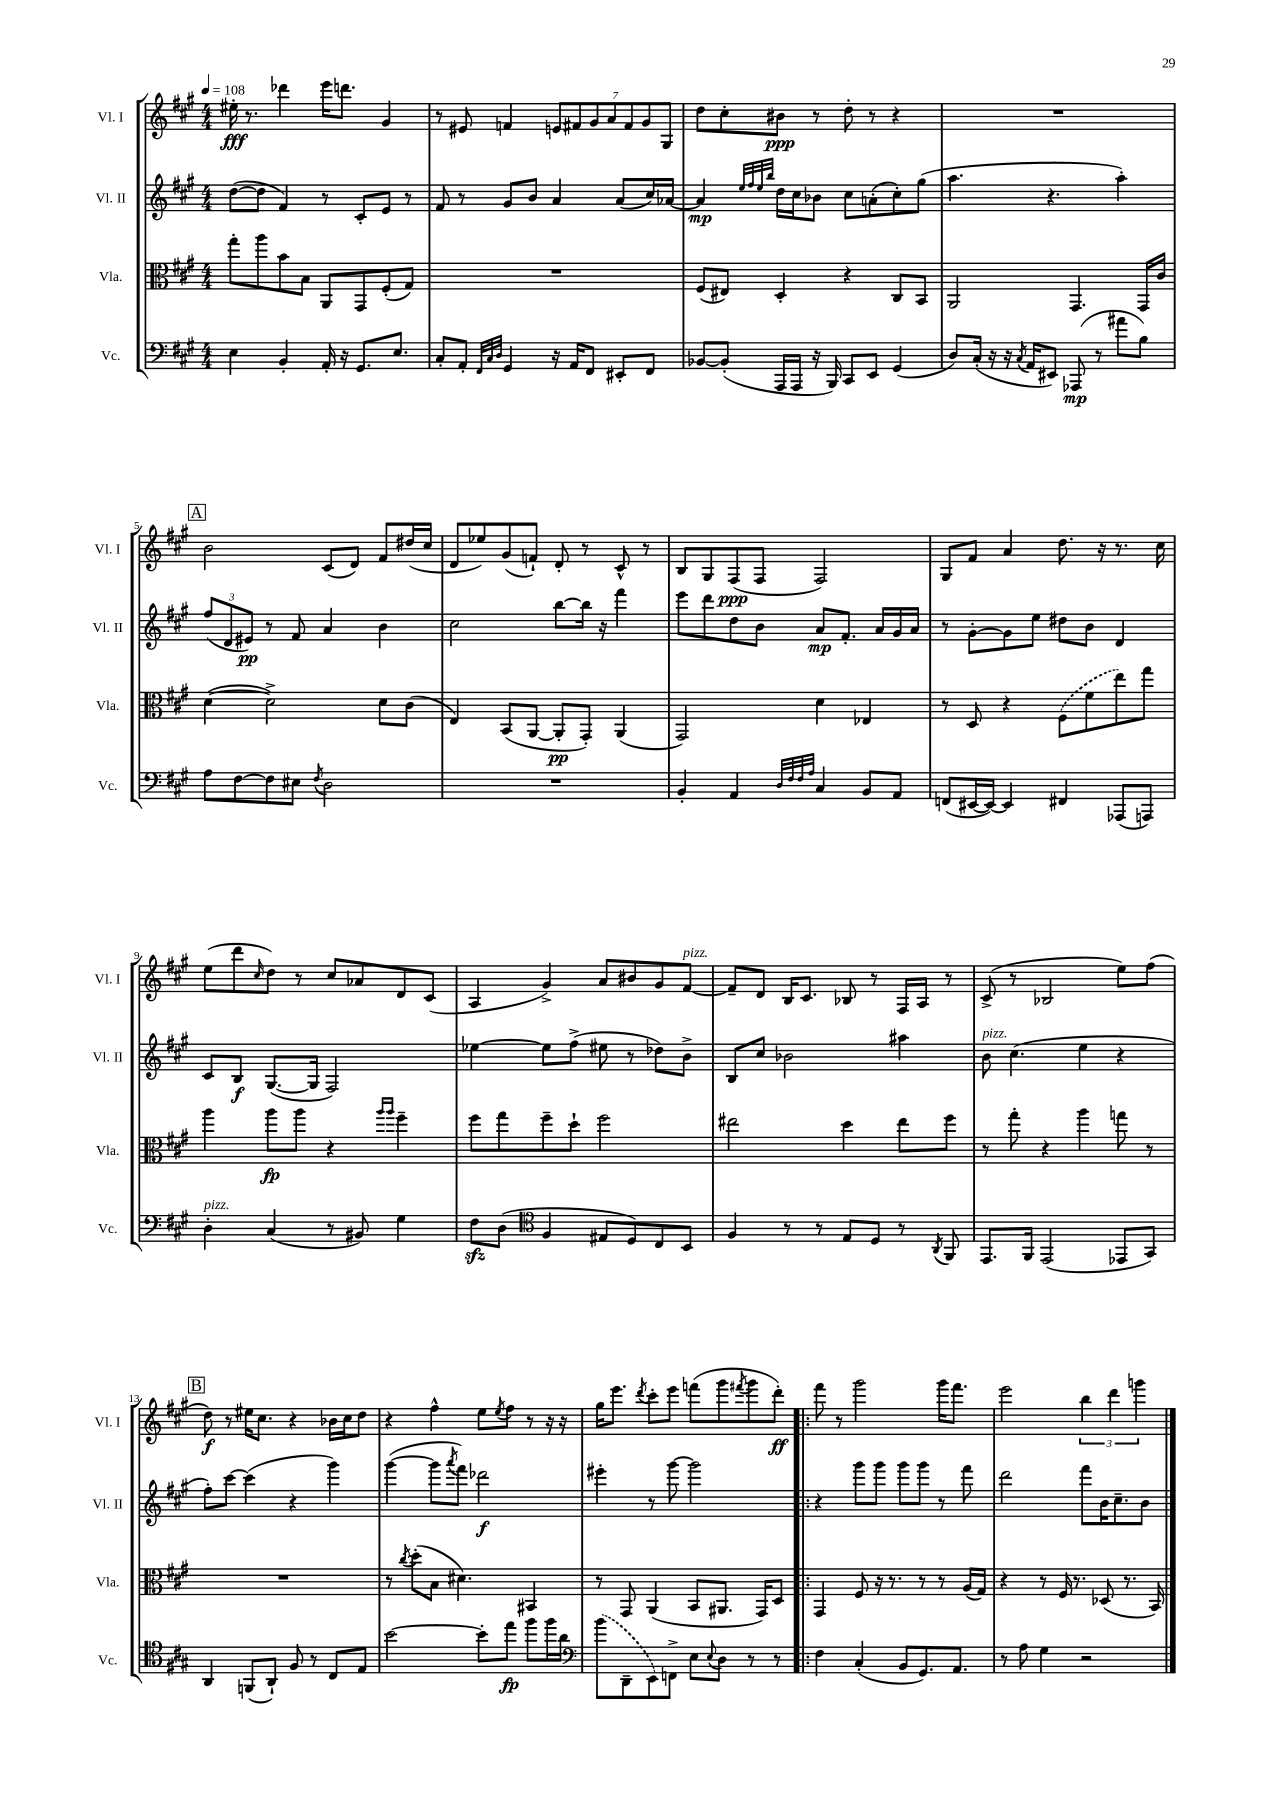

**kern	**dynam	**kern	**dynam	**kern	**dynam	**kern	**dynam
*part4	*part4	*part3	*part3	*part2	*part2	*part1	*part1
*staff4	*staff4	*staff3	*staff3	*staff2	*staff2	*staff1	*staff1
*I"Vc.	*	*I"Vla.	*	*I"Vl. II	*	*I"Vl. I	*
*I'Vc.	*	*I'Vla.	*	*I'Vl. II	*	*I'Vl. I	*
*clefF4	*	*clefC3	*	*clefG2	*	*clefG2	*
*k[f#c#g#]	*	*k[f#c#g#]	*	*k[f#c#g#]	*	*k[f#c#g#]	*
*M4/4	*	*M4/4	*	*M4/4	*	*M4/4	*
*MM108	*	*MM108	*	*MM108	*	*MM108	*
=1	=1	=1	=1	=1	=1	=1	=1
4E\	.	8gg#'\L	.	([8dd\L	.	16ee#X'\	fff
.	.	.	.	.	.	8.r	.
.	.	8aa\	.	8dd\J]	.	.	.
4BB'/	.	8b\	.	4f#/)	.	4ddd-X\	.
.	.	8B\J	.	.	.	.	.
16AA'/	.	8AA/L	.	8r	.	16eee\KL	.
16r	.	.	.	.	.	8.dddn\J	.
8.GG#/L	.	8GG#/	.	8c#'/L	.	.	.
.	.	(8F#'/	.	8e/J	.	4g#/	.
8.E/J	.	.	.	.	.	.	.
.	.	8G#/J)	.	8r	.	.	.
=2	=2	=2	=2	=2	=2	=2	=2
8C#'/L	.	1r	.	8f#/	.	8r	.
8AA'/J	.	.	.	8r	.	8e#X/	.
32qqFF#/LLL	.	.	.	.	.	.	.
32qqC#/	.	.	.	.	.	.	.
32qqD/JJJ	.	.	.	.	.	.	.
4GG#/	.	.	.	8g#/L	.	4fn/	.
.	.	.	.	8b/J	.	.	.
16r	.	.	.	4a/	.	14en/L	.
16AA/KL	.	.	.	.	.	.	.
.	.	.	.	.	.	14f#X/	.
8FF#/J	.	.	.	.	.	.	.
.	.	.	.	.	.	14g#/	.
.	.	.	.	.	.	14a/	.
8EE#X'/L	.	.	.	(8a/L	.	.	.
.	.	.	.	.	.	14f#/	.
.	.	.	.	.	.	14g#/	.
8FF#/J	.	.	.	16cc#/L)	.	.	.
.	.	.	.	.	.	14G#/J	.
.	.	.	.	[16a-X/JJ	.	.	.
=3	=3	=3	=3	=3	=3	=3	=3
[8BB-X/L	.	(8F#/L	.	4a-/]	mp	8dd\L	.
(8BB-'/J]	.	8E#X/J)	.	.	.	8cc#'\	.
.	.	.	.	32qqee/LLL	.	.	.
.	.	.	.	32qqff#/	.	.	.
.	.	.	.	32qqee/	.	.	.
.	.	.	.	32qqbb/JJJ	.	.	.
16AAA/LL	.	4D'/	.	16dd\LL	.	8b#X\J	ppp
16AAA/JJ	.	.	.	16cc#\J	.	.	.
16r	.	.	.	8b-X\J	.	8r	.
16BBB/)	.	.	.	.	.	.	.
8CC#/L	.	4r	.	8cc#\L	.	8dd'\	.
8EE/J	.	.	.	(8an'\	.	8r	.
(4GG#/	.	8C#/L	.	8cc#'\)	.	4r	.
.	.	8BB/J	.	(8gg#\J	.	.	.
=4	=4	=4	=4	=4	=4	=4	=4
8D/L)	.	2AA/	.	4.aa\	.	1r	.
(16C#'/Jk	.	.	.	.	.	.	.
16r	.	.	.	.	.	.	.
16r	.	.	.	.	.	.	.
8qC#/	.	.	.	.	.	.	.
16AA/KL	.	.	.	.	.	.	.
8EE#X/J)	.	.	.	4.r	.	.	.
(8AAA-X/	mp	4.GG#/	.	.	.	.	.
8r	.	.	.	.	.	.	.
8a#X\L	.	.	.	4aa'\)	.	.	.
8B\J)	.	16GG#/LL	.	.	.	.	.
.	.	16c#/JJ	.	.	.	.	.
!!LO:LB:g=z
!!LO:REH:place=s1:t=A
=5	=5	=5	=5	=5	=5	=5	=5
8A\L	.	([4d\	.	(12ff#/L	.	2b\	.
.	.	.	.	12d/	.	.	.
[8F#\	.	.	.	.	.	.	.
.	.	.	.	12e#X/J)	pp	.	.
8F#\]	.	2d^\])	.	8r	.	.	.
8E#X\J	.	.	.	8f#/	.	.	.
8qF#/	.	.	.	.	.	.	.
2D\	.	.	.	4a/	.	(8c#/L	.
.	.	.	.	.	.	8d/J)	.
.	.	8d\L	.	4b\	.	8f#/L	.
.	.	(8c#\J	.	.	.	(16dd#X/L	.
.	.	.	.	.	.	16cc#/JJ	.
=6	=6	=6	=6	=6	=6	=6	=6
1r	.	4E/)	.	2cc#\	.	8d/L	.
.	.	.	.	.	.	8ee-X/)	.
.	.	(8BB/L	.	.	.	(8g#/	.
.	.	[8AA/J	.	.	.	8fn`/J)	.
.	.	8AA'/L]	pp	[8bb\L	.	8d'/	.
.	.	8GG#'/J)	.	16bb\Jk]	.	8r	.
.	.	.	.	16r	.	.	.
.	.	(4AA/	.	4fff#\	.	8c#^^/	.
.	.	.	.	.	.	8r	.
=7	=7	=7	=7	=7	=7	=7	=7
4BB'/	.	2GG#/)	.	8eee\L	.	8B/L	.
.	.	.	.	8ddd\	.	8G#/	.
4AA/	.	.	.	8dd\	.	(8F#/	ppp
.	.	.	.	8b\J	.	8F#/J	.
32qqD/LLL	.	.	.	.	.	.	.
32qqF#/	.	.	.	.	.	.	.
32qqF#/	.	.	.	.	.	.	.
32qqA/JJJ	.	.	.	.	.	.	.
4C#/	.	4d\	.	8a/L	mp	2F#/)	.
.	.	.	.	8.f#'/J	.	.	.
8BB/L	.	4E-X/	.	.	.	.	.
.	.	.	.	16a/LL	.	.	.
8AA/J	.	.	.	16g#/	.	.	.
.	.	.	.	16a/JJ	.	.	.
=8	=8	=8	=8	=8	=8	=8	=8
(8FFn/L	.	8r	.	8r	.	8G#/L	.
[16EE#X/L	.	8D/	.	[8g#'\L	.	8f#/J	.
16EE#/JJ_)	.	.	.	.	.	.	.
4EE#/]	.	4r	.	8g#\]	.	4a/	.
.	.	.	.	8ee\J	.	.	.
4FF#X/	.	(8F#\L	.	8dd#X\L	.	8.dd\	.
.	.	8f#\	.	8b\J	.	.	.
.	.	.	.	.	.	16r	.
(8AAA-X/L	.	8ee\)	.	4d/	.	8.r	.
8AAAn/J)	.	8gg#\J	.	.	.	.	.
.	.	.	.	.	.	16cc#\	.
!!LO:LB:g=z
=9	=9	=9	=9	=9	=9	=9	=9
!LO:TX:a:i:t=pizz.	!	!	!	!	!	!	!
4D'\	.	4aa\	.	8c#/L	.	(8ee\L	.
.	.	.	.	8B/J	f	8ddd\	.
.	.	.	.	.	.	16qqcc#/	.
(4C#/	.	8aa\L	fp	([8.G#/L	.	8dd\J)	.
.	.	8aa\J	.	.	.	8r	.
.	.	.	.	16G#/Jk]	.	.	.
8r	.	4r	.	2F#/)	.	8cc#/L	.
8BB#X/)	.	.	.	.	.	8a-X/	.
.	.	16qqaa/LL	.	.	.	.	.
.	.	16qqaa/JJ	.	.	.	.	.
4G#\	.	4ff#~\	.	.	.	8d/	.
.	.	.	.	.	.	(8c#/J	.
=10	=10	=10	=10	=10	=10	=10	=10
8F#zz\L	.	8ff#\L	.	[4ee-X\	.	4A/	.
(8D\J	.	8gg#\	.	.	.	.	.
*clefC4	*	*	*	*	*	*	*
4F#/	.	8ff#~\	.	8ee-\L]	.	4g#^/)	.
.	.	8dd`\J	.	(8ff#^\J	.	.	.
8E#X/L	.	2ff#\	.	8ee#X\	.	8a/L	.
8D/)	.	.	.	8r	.	8b#X/	.
8C#/	.	.	.	8dd-X\L)	.	8g#/	.
!	!	!	!	!	!	!LO:TX:a:i:t=pizz.	!
8BB/J	.	.	.	8b^\J	.	[8f#/J	.
=11	=11	=11	=11	=11	=11	=11	=11
4F#/	.	2ee#X\	.	8B/L	.	8f#~/L]	.
.	.	.	.	8cc#/J	.	8d/J	.
8r	.	.	.	2b-X\	.	16B/KL	.
.	.	.	.	.	.	8.c#/J	.
8r	.	.	.	.	.	.	.
8E/L	.	4dd\	.	.	.	8B-X/	.
8D/J	.	.	.	.	.	8r	.
8r	.	8ee#\L	.	4aa#X\	.	16F#/LL	.
.	.	.	.	.	.	16A/JJ	.
8qAA/	.	.	.	.	.	.	.
8FF#/	.	8ff#\J	.	.	.	8r	.
=12	=12	=12	=12	=12	=12	=12	=12
!	!	!	!	!LO:TX:a:i:t=pizz.	!	!	!
8.EE/L	.	8r	.	8b\	.	(8c#^/	.
.	.	8gg#'\	.	(4.cc#\	.	8r	.
16FF#/Jk	.	.	.	.	.	.	.
(2EE/	.	4r	.	.	.	2B-X/	.
.	.	4aa\	.	4ee\	.	.	.
8EE-X/L	.	8ggn\	.	4r	.	8ee\L)	.
8GG#/J)	.	8r	.	.	.	(8ff#\J	.
!!LO:LB:g=z
!!LO:REH:place=s1:t=B
=13	=13	=13	=13	=13	=13	=13	=13
4AA/	.	1r	.	8ff#'\L)	.	8dd\)	f
.	.	.	.	[8ccc#\J	.	8r	.
(8FFn/L	.	.	.	(4ccc#\]	.	16ee#X\KL	.
.	.	.	.	.	.	8.cc#\J	.
8AA`/J)	.	.	.	.	.	.	.
8F#/	.	.	.	4r	.	4r	.
8r	.	.	.	.	.	.	.
8C#/L	.	.	.	4ggg#\)	.	16b-X\LL	.
.	.	.	.	.	.	16cc#\J	.
8E/J	.	.	.	.	.	8dd\J	.
=14	=14	=14	=14	=14	=14	=14	=14
[2b\	.	8r	.	([4ggg#\	.	4r	.
.	.	8qcc#/	.	.	.	.	.
.	.	(8dd'\L	.	.	.	.	.
.	.	8B\J	.	8ggg#\L]	.	4ff#^^\	.
.	.	.	.	8qaaa/	.	.	.
.	.	4.d#X\)	.	8fff#\J)	.	.	.
8b'\L]	.	.	.	2ddd-X\	f	8ee\L	.
.	.	.	.	.	.	8qee/	.
8ee\J	fp	.	.	.	.	8ff#\J	.
8ff#\L	.	4BB#X/	.	.	.	8r	.
16ff#\L	.	.	.	.	.	16r	.
16a\JJ	.	.	.	.	.	16r	.
=15	=15	=15	=15	=15	=15	=15	=15
*clefF4	*	*	*	*	*	*	*
(8b\L	.	8r	.	4eee#X'\	.	16gg#\KL	.
.	.	.	.	.	.	8.eee\J	.
8DD~\	.	8GG#/	.	.	.	.	.
.	.	.	.	.	.	8qddd/	.
8EE\)	.	(4AA/	.	8r	.	8ccc#'\L	.
8FFn^\J	.	.	.	[8ggg#\	.	8eee\J	.
8E\L	.	8BB/L	.	2ggg#\]	.	(8fffn\L	.
8qqE/	.	.	.	.	.	.	.
8D\J	.	8.AA#X/J	.	.	.	8ggg#\	.
.	.	.	.	.	.	8qfff#X/	.
8r	.	.	.	.	.	8ggg#\	.
.	.	16GG#/KL)	.	.	.	.	.
8r	.	8D/J	.	.	.	8ddd'\J)	ff
=16!|:	=16!|:	=16!|:	=16!|:	=16!|:	=16!|:	=16!|:	=16!|:
4F#\	.	4GG#/	.	4r	.	8fff#\	.
.	.	.	.	.	.	8r	.
(4C#'/	.	8F#/	.	8ggg#\L	.	2ggg#\	.
.	.	16r	.	8ggg#\J	.	.	.
.	.	8.r	.	.	.	.	.
8BB/L	.	.	.	8ggg#\L	.	.	.
8.GG#/)	.	8r	.	8ggg#\J	.	.	.
.	.	8r	.	8r	.	16ggg#\KL	.
8.AA/J	.	.	.	.	.	8.fff#\J	.
.	.	(16A/LL	.	8fff#\	.	.	.
.	.	16G#/JJ)	.	.	.	.	.
=17	=17	=17	=17	=17	=17	=17	=17
8r	.	4r	.	2ddd\	.	2eee\	.
8A\	.	.	.	.	.	.	.
4G#\	.	8r	.	.	.	.	.
.	.	16F#/	.	.	.	.	.
.	.	8.r	.	.	.	.	.
2r	.	.	.	8fff#\L	.	6bb\	.
.	.	(8D-X/	.	16b\K	.	.	.
.	.	.	.	.	.	6ddd\	.
.	.	.	.	8.cc#~\	.	.	.
.	.	8.r	.	.	.	.	.
.	.	.	.	.	.	6gggn\	.
.	.	.	.	8b\J	.	.	.
.	.	16BB/)	.	.	.	.	.
==	==	==	==	==	==	==	==
*-	*-	*-	*-	*-	*-	*-	*-
